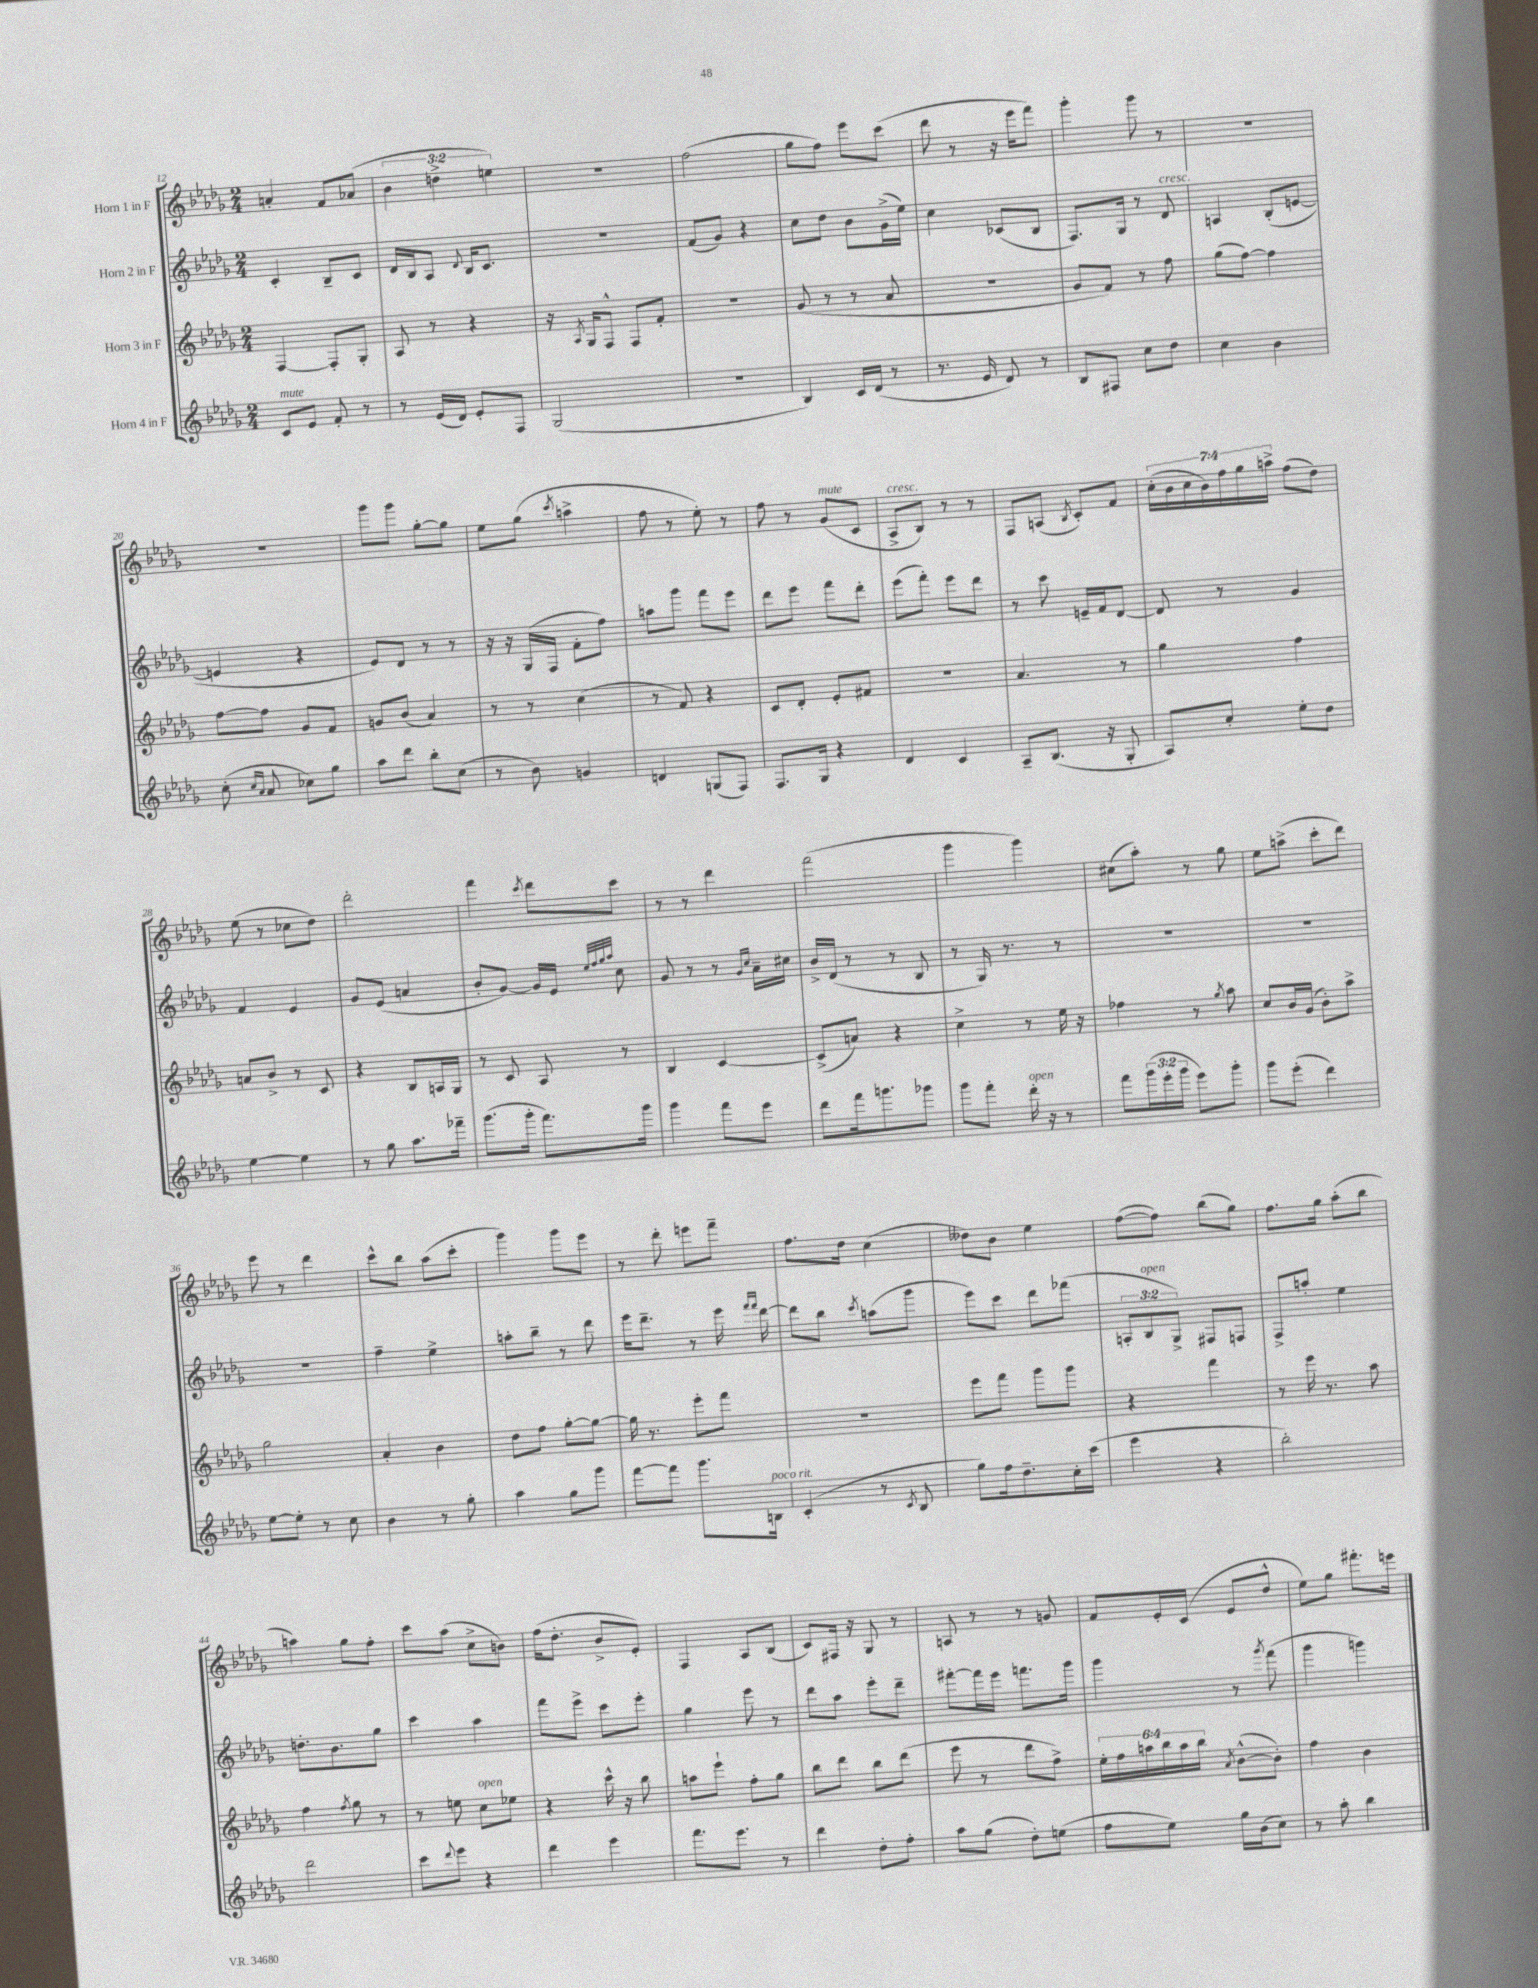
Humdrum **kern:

**kern	**kern	**kern	**kern
*staff4	*staff3	*staff2	*staff1
*clefG2	*clefG2	*clefG2	*clefG2
*k[b-e-a-d-g-]	*k[b-e-a-d-g-]	*k[b-e-a-d-g-]	*k[b-e-a-d-g-]
*M2/4	*M2/4	*M2/4	*M2/4
8c/L	[4F/	4c'/	4a'/
8e-/J	.	.	.
8f'/	8F'/]L	8B-~/L	8f/L
8r	8G-'/J	8c/J	(8a-/J
=	=	=	=
8r	8A-/	16d-/LL	6b-\
.	.	16B-/J	.
(16e-/LL	8r	8A-/J	.
.	.	.	6dd^\
16d-/JJ)	.	.	.
.	.	8qqd-/	.
8e-'/L	4r	16B-/LK	.
.	.	8.c/J	.
.	.	.	6ee\)
8F/J	.	.	.
=	=	=	=
(2G-/	16r	2r	2r
.	8qA-/	.	.
.	16G-/LK	.	.
.	8F^^/J	.	.
.	8F/L	.	.
.	8f'/J	.	.
=	=	=	=
2r	2r	(8f/L	(2ff\
.	.	8g-/J)	.
.	.	4r	.
=	=	=	=
4B-/)	(8g-/	8cc\L	8gg-\L
.	8r	8dd-\J	8ff\J)
16c/LL	8r	8b-\L	8eee-\L
(16d-/JJ	.	.	.
8r	8a-/	(16g-^\L	(8ccc\J
.	.	16ee-\JJ)	.
=	=	=	=
8.r	2r	4cc\	8ddd-\
.	.	.	8r
16e-/	.	.	.
8d-/)	.	(8c-/L	16r
.	.	.	16eee-\LK
8r	.	8B-/J	8fff\J)
=	=	=	=
8B-/L	8g-/L	8.F/L)	4ggg-'\
8F#/J	8f/J)	.	.
.	.	16G-/Jk	.
8cc\L	8r	8r	8ggg-\
8dd-\J	8ff\	8d-/	8r
=	=	=	=
4cc\	(8gg-\L	4A/	2r
.	[8ff\J)	.	.
4b-\	4ff\]	(8B-'/L	.
.	.	[8e/J	.
=	=	=	=
(8cc'\	[8ff\L	4e/]	2r
16qqcc/LL	.	.	.
16qqa-/JJ	.	.	.
8a-/	8ff\]J	.	.
8cc-\L)	8g-/L	4r	.
8gg-\J	8f/J	.	.
=	=	=	=
8aa-\L	8g/L	8e-/L)	8ggg-\L
8ddd-\J	(8b-/J	8d-/J	8ggg-\J
8bb-'\L	4a-/)	8r	[8gg-'\L
(8cc\J	.	8r	8gg-\]J
=	=	=	=
8r	8r	16r	8ee-\L
.	.	16r	.
8b-\)	8r	(16G-/LL	(8gg-\J
.	.	16F/JJ	.
.	.	.	8qccc/
4g/	(4cc\	8f'\L	4aa^\
.	.	8ff\J)	.
=	=	=	=
4d/	8r	8aa\L	8ff\
.	8f/)	8ggg-\J	8r
(8G/L	4r	8fff\L	8ee-'\)
8F/J)	.	8eee-\J	8r
=	=	=	=
8.F/L	8c/L	8ddd-\L	8ff\
.	8d-'/J	8eee-\J	8r
16G-/Jk	.	.	.
4r	8e-'/L	8fff\L	(8g-/L
.	8f#/J	8ddd-'\J	8c/J
=	=	=	=
4d-/	2r	(8eee-\L	8A-^/L
.	.	8fff'\J)	8B-/J)
4c/	.	8eee-\L	8r
.	.	8ddd-\J	8r
=	=	=	=
8A-~/L	4.a-/	8r	8F/L
(8.B-/J	.	8ccc\	(8A/J
.	.	.	8qB-/
.	.	16e~/LL	8c'/L)
16r	.	16f/J	.
8G-'/	8r	[8d-/J	8f/J
=	=	=	=
8A-/L)	4gg-\	8d-/]	(28cc'\LL
.	.	.	28b-\
.	.	.	28cc\
.	.	.	28b-\)
8cc'/J	.	8r	.
.	.	.	28ff\
.	.	.	28gg-\
.	.	.	28aa^\JJ
8ee-'\L	4ff\	4g-/	(8ff\L
8dd-\J	.	.	8dd-\J)
=	=	=	=
[4ee-\	8a/L	4f/	(8ee-\
.	8b-^/J	.	8r
4ee-\]	8r	4e-/	8cc-\L
.	8c/	.	8dd-\J)
=	=	=	=
8r	4r	8g-/L	2ddd-'\
8gg-\	.	(8e-/J	.
8.aa-\L	8B-/L	4a/	.
.	16A/L	.	.
16fff-~\Jk	16G-/JJ	.	.
=	=	=	=
(8.ggg-\L	8r	8b-'/L	4fff\
.	8c/	[8g-/J)	.
16ggg-'\Jk	.	.	.
.	.	.	8qccc/
8.fff\L)	8A-/	16g-/]LL	8ddd-\L
.	.	16e-/JJ	.
.	.	32qqee-/LLL	.
.	.	32qqff/	.
.	.	32qqgg-/	.
.	.	32qqaa-/JJJ	.
.	8r	8cc\	8ccc\J
16ggg-\Jk	.	.	.
=	=	=	=
4ggg-\	4B-/	8g-/	8r
.	.	8r	8r
8fff\L	[4c/	8r	4ddd-\
.	.	16qqg-/LL	.
.	.	16qqcc/JJ	.
8eee-\J	.	16a-~\LL	.
.	.	16cc#\JJ	.
=	=	=	=
8ddd-\L	(8c^/]L	16b-^/LL	(2fff\
.	.	(16d-/JJ	.
16fff\k	8a/J)	8r	.
8.ggg\	.	.	.
.	4r	8r	.
8ggg-\J	.	8B-/	.
=	=	=	=
8ggg-\L	4cc^\	8r	4ggg-\
8fff'\J	.	16G-/)	.
.	.	8.r	.
16ddd-'\	8r	.	4ggg-\)
16r	.	.	.
8r	16ee-\	8r	.
.	16r	.	.
=	=	=	=
8fff\L	4ff-\	2r	(8cc#\L
(24ggg-\L	.	.	8aa-'\J)
24eee-'\	.	.	.
24ggg-\JJ	.	.	.
8eee-\L)	8r	.	8r
.	8qgg-/	.	.
8ggg-'\J	8aa-\	.	8gg-\
=	=	=	=
8ggg-\L	8cc/L	2r	8ee-\L
(8eee-'\J	16b-/L	.	(8aa^\J
.	(16g-/JJ	.	.
4ddd-\)	8b-'\L)	.	8ccc'\L
.	8aa-^\J	.	8ddd-\J)
=	=	=	=
[8ee-\L	2gg-\	2r	8eee-\
8ee-'\]J	.	.	8r
8r	.	.	4ddd-\
8cc\	.	.	.
=	=	=	=
4b-\	4a-'/	4ff~\	8ccc^^\L
.	.	.	8bb-\J
8r	4b-\	4ee-^\	(8aa-\L
8gg-'\	.	.	8ccc'\J
=	=	=	=
4aa-\	8dd-\L	8aa'\L	4ggg-\)
.	8ff\J	8bb-~\J	.
8gg-\L	[8gg-'\L	8r	8ggg-\L
8ggg-\J	8gg-\_J	8ddd-\	8eee-\J
=	=	=	=
[8fff\L	16gg-\]	16eee-\LK	8r
.	8.r	8.ddd-~\J	.
8fff\]J	.	.	8ddd-'\
8.ggg-\L	8eee-'\L	8r	8eee\L
.	8fff\J	16eee-\	8fff~\J
.	.	16qqfff/LL	.
.	.	16qqfff/JJ	.
16B\Jk	.	[16ddd-\	.
=	=	=	=
(4c'/	2r	8ddd-\]L	8.ff\L
.	.	8bb-\J	.
.	.	.	16dd-\Jk
.	.	8qccc/	.
8r	.	(8aa\L	(4cc\
8qc/	.	.	.
8B-/	.	8ggg-\J	.
=	=	=	=
8gg-\L)	8eee-\L	8eee-\L)	8dd--\L)
16ff\k	8fff\J	8ccc\J	8b-\J
8.dd-~\	.	.	.
.	8ggg-\L	8ddd-\L	4ee-\
16cc'\L	8ggg-\J	(8fff-\J	.
(16ccc\JJ	.	.	.
=	=	=	=
4eee-\	4r	12A'/L	([8ff\L
.	.	12B-/	.
.	.	.	8ff\]J)
.	.	12G-^/J)	.
4r	4fff\	8F#/L	(8bb-\L
.	.	8F/J	8gg-\J)
=	=	=	=
2bb-'\)	8r	8F^/L	8.ff\L
.	16eee-\	8aa'/J	.
.	8.r	.	16gg-\Jk
.	.	4ee-\	(8aa-'\L
.	8aa-\	.	8bb-\J
=	=	=	=
2ddd-\	4ff\	8.dd'\L	4aa\)
.	.	8.b-\	.
.	8qff/	.	.
.	8gg-\	.	8gg-\L
.	8r	8gg-\J	8ff'\J
=	=	=	=
8ccc\L	8r	4ccc\	8ccc\L
8qqddd-/	.	.	.
8eee-\J	8ee\	.	(8aa-\J
4r	8cc\L	4aa-\	8cc^\L
.	8ee-\J	.	8b\J)
=	=	=	=
4ddd-\	4r	8fff\L	(16ff\LK
.	.	.	8.dd-'\J
.	.	8eee-^\J	.
4eee-\	16ccc^^\	8ccc\L	8b-^/L
.	16r	.	.
.	8bb-\	8eee-'\J	8e-'/J)
=	=	=	=
8.fff\L	8aa\L	4gg-\	4F/
.	8eee-`\J	.	.
8.eee-\J	.	.	.
.	8ff'\L	8eee-\	8A-/L
8r	8gg-\J	8r	(8B-/J
=	=	=	=
4ddd-\	8bb-\L	8ddd-\L	8c/L)
.	8ddd-\J	8aa-\J	16F#/Jk
.	.	.	16r
8dd-'\L	8bb-\L	8eee-'\L	8G-/
8ff'\J	(8ddd-\J	8ddd-~\J	8r
=	=	=	=
8aa-\L	8eee-\	[8fff#'\L	8A/
(8gg-\J	8r	16fff#\]L	8r
.	.	16eee-\JJ	.
8dd-'\L)	8ddd-\L	8.fff\L	8r
(8ee\J	8ff^\J)	.	8g/
.	.	16ggg-\Jk	.
=	=	=	=
8ff\L	24ee-'\LL	4ggg-\	8f/L
.	24ff\	.	.
.	24aa\	.	.
8ee-\J)	24bb-\	.	16e-'/L
.	24aa\	.	.
.	.	.	(16c/JJ
.	24bb-\JJ	.	.
.	8qa-/	.	.
16gg-\LL	([8b-^^\L	8r	8e-/L
(16b-\J	.	.	.
.	.	8qggg-/	.
8cc\J)	8b-'\]J)	(8fff\	8dd-^^/J
=	=	=	=
8r	4ff\	4ggg-\	8ee-\L)
8aa-'\	.	.	8gg-\J
4bb-\	4b-\	4ggg\)	8.fff#'\L
.	.	.	16eee\Jk
==	==	==	==
*-	*-	*-	*-
